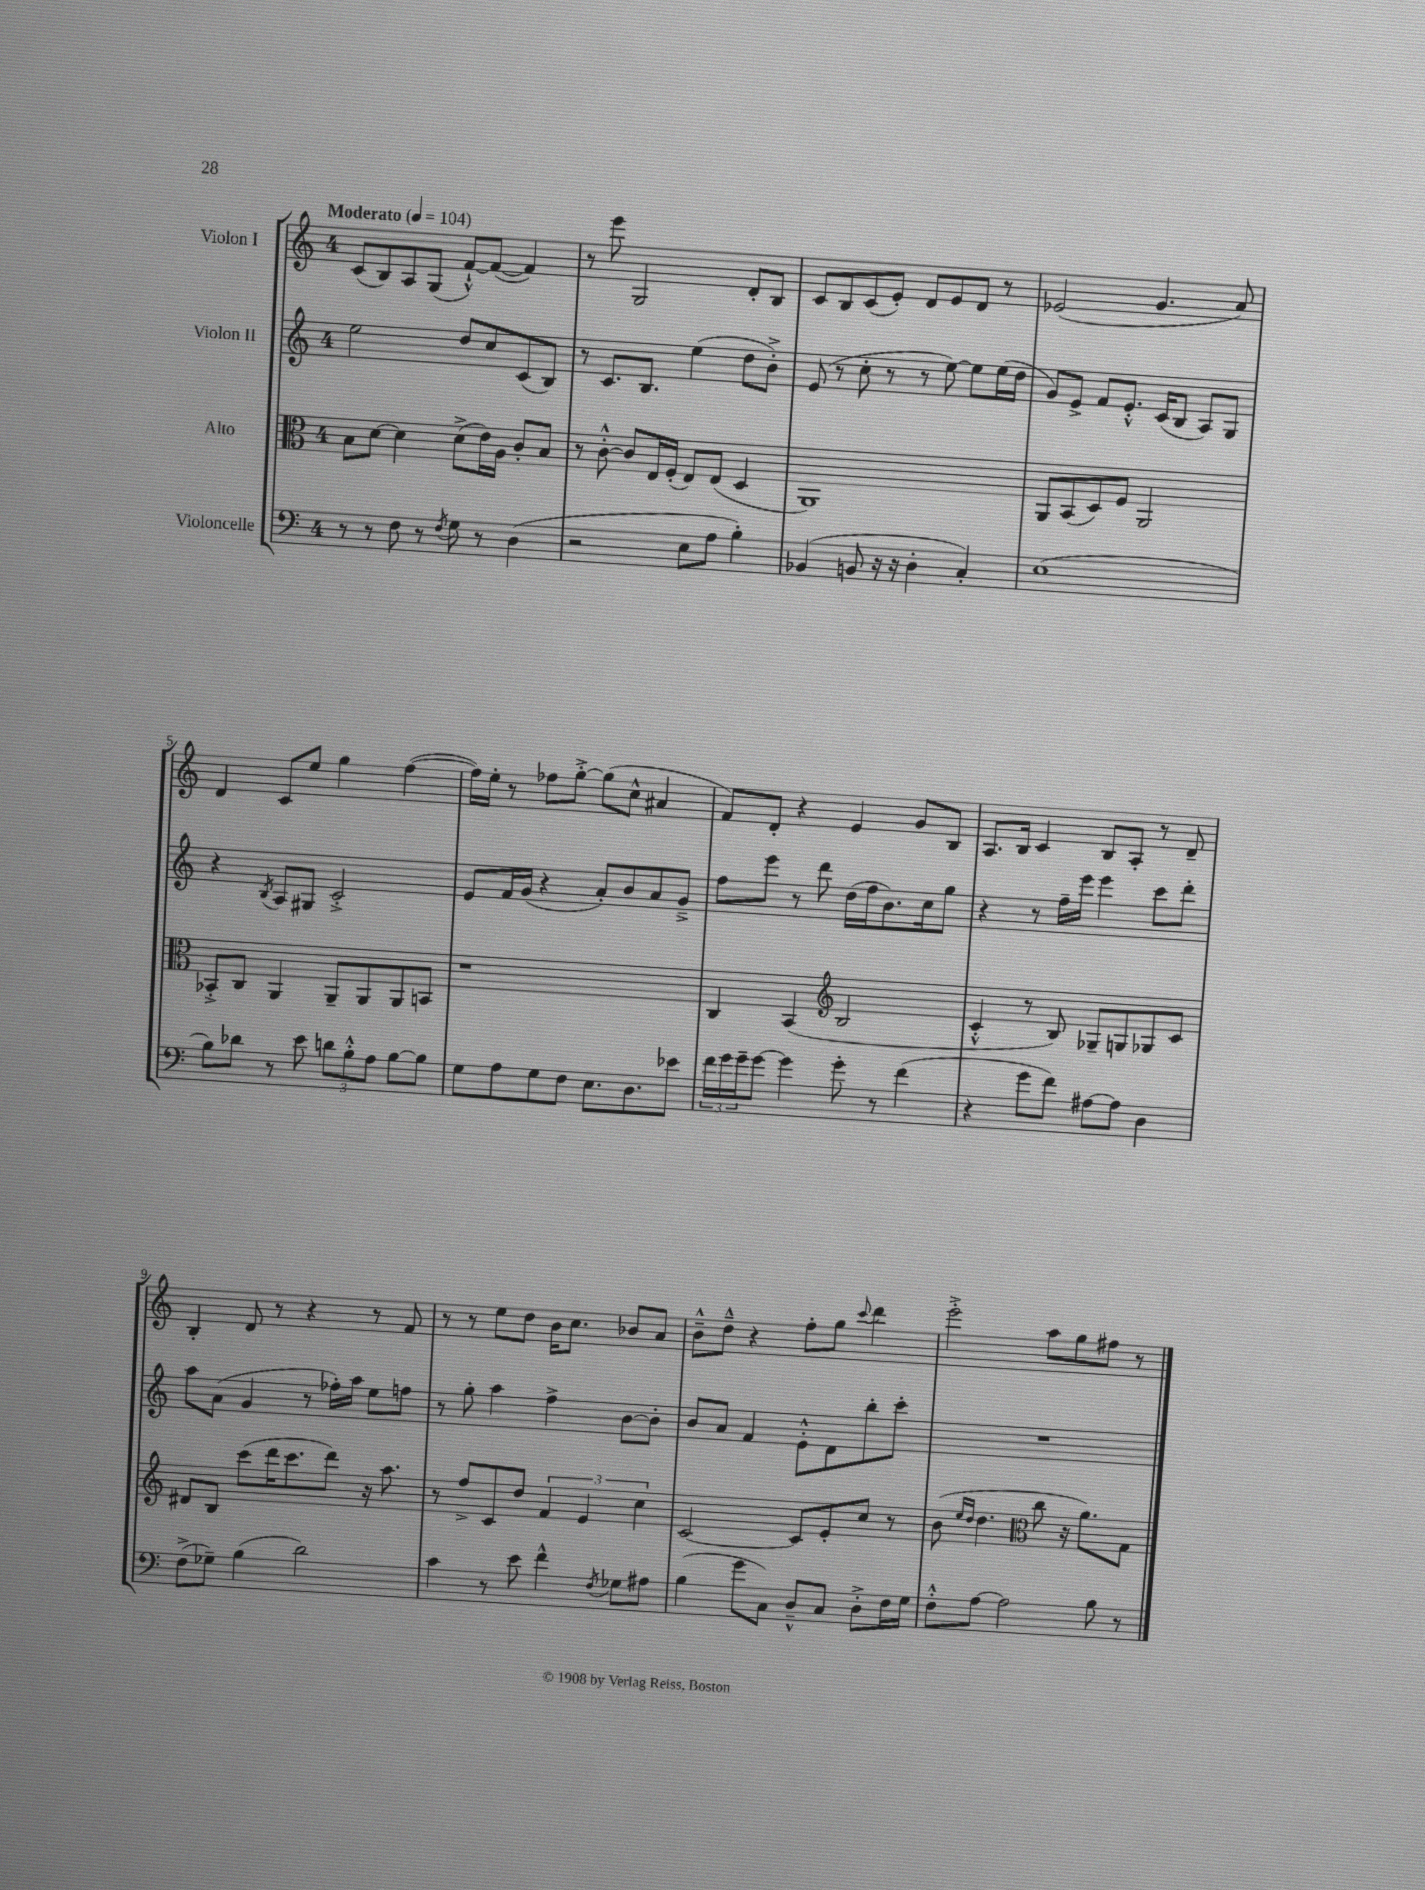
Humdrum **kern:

**kern	**kern	**kern	**kern
*part4	*part3	*part2	*part1
*staff4	*staff3	*staff2	*staff1
*I"Violoncelle	*I"Alto	*I"Violon II	*I"Violon I
*clefF4	*clefC3	*clefG2	*clefG2
*k[]	*k[]	*k[]	*k[]
*M4/4	*M4/4	*M4/4	*M4/4
*MM104	*MM104	*MM104	*MM104
=1	=1	=1	=1
!	!	!	!LO:TX:a:B:t=Moderato
8r	8B\L	2ee\	(8c/L
8r	[8d\J	.	8B/)
8F\	4d\]	.	8A/
8r	.	.	(8G/J
8qF/	.	.	.
8G\	(8d^\L	8dd/L	[8f`^^/L)
8r	16e\L)	8cc/	(8f/J_
.	16A\JJ	.	.
(4D\	8c'/L	(8c/	4f/])
.	8B/J	8B/J)	.
=2	=2	=2	=2
2r	8r	8r	8r
.	[8c'^^\	8.c/L	8eee\
.	8c/L]	.	2G/
.	.	8.B/J	.
.	16E/L	.	.
.	(16F'/JJ	.	.
8E\L	8E/L)	(4ee\	.
8A\J	(8E/J	.	.
4B'\)	4D/	8dd\L	8d'/L
.	.	8b'^\J)	8B/J
=3	=3	=3	=3
(4BB-X/	1AA)	(8e/	8c/L
.	.	8r	8B/
8BBn/	.	8cc'\	(8c/
16r	.	8r	8e'/J)
16r	.	.	.
4D'\	.	8r	8d/L
.	.	[8ee\)	8e/
4C'/)	.	8ee\L]	8d/J
.	.	(16ee\L	8r
.	.	16dd\JJ	.
=4	=4	=4	=4
(1E	8AA/L	8g/L)	(2e-X/
.	(8BB/	8e^/J	.
.	8D/)	8f/L	.
.	8F/J	8.e'^^/J	.
.	2AA/	.	4.g/
.	.	(16c/KL	.
.	.	8B/J	.
.	.	8A/L)	.
.	.	8G/J	8a/)
!!LO:LB:g=z
=5	=5	=5	=5
8B\L)	8BB-X'^/L	4r	4d/
8d-X\J	8C/J	.	.
.	.	8qB/	.
8r	4AA/	8A/L	8c/L
8e\	.	8G#X/J	8ee/J
12dn\L	8AA~/L	2c'^/	4gg\
12B'^^\	.	.	.
.	8AA/	.	.
12A\J	.	.	.
[8B\L	8AA/	.	([4ff\
8B\J]	8BBn/J	.	.
=6	=6	=6	=6
8G\L	1r	8e/L	16ff\LL])
.	.	.	16ee'\JJ
8A\	.	16f/L	8r
.	.	(16g/JJ	.
8G\	.	4r	8ff-X\L
8F\J	.	.	[8gg'^\J
8.E\L	.	8a'/L)	(8gg\L]
.	.	8b/	8cc^^\J
8.D\	.	.	.
.	.	8a/	4a#X/
8e-X\J	.	8g~^/J	.
=7	=7	=7	=7
24f\LL	4C/	8ff\L	8f/L)
24g\	.	.	.
24g~\J	.	.	.
[8g\J	.	8eee\J	8d'/J
4g\]	(4BB/	8r	4r
.	.	8ddd\	.
*	*clefG2	*	*
8g'\	2B/	(16dd\LL	4e/
.	.	16ff\J	.
8r	.	8.b\)	.
(4f\	.	.	8g/L
.	.	16cc\k	.
.	.	8gg\J	8B/J
=8	=8	=8	=8
4r	4c'^^/	4r	8.A/L
.	.	.	16B/Jk
8g\L	8r	8r	4c/
8f\J)	8B/)	16ff~\LL	.
.	.	16eee\JJ	.
[8A#X\L	8G-X~/L	4eee\	8B/L
8A#\J]	8Gn/	.	8A'/J
4D\	8G-X/	8ccc\L	8r
.	8c/J	8ddd'\J	8d~/
!!LO:LB:g=z
=9	=9	=9	=9
(8F^\L	8d#X/L	8aa\L	4B'/
8G-X~\J)	8B/J	(8a\J	.
(4B\	(8ccc\L	4g/	8d/
.	16ddd\K	.	8r
.	8.ccc\	.	.
2d\)	.	8r	4r
.	8ddd\J)	16ff-X'\LL)	.
.	.	16aa\JJ	.
.	16r	8ee\L	8r
.	8.aa\	.	.
.	.	8ffn\J	8f/
=10	=10	=10	=10
4c\	8r	8r	8r
.	8ff^/L	8gg'\	8r
8r	8c/	4aa\	8ee\L
8e\	8dd/J	.	8dd\J
4f^^\	6f/	4ff^\	16b\KL
.	.	.	8.cc\J
.	6e/	.	.
8qF/	.	.	.
8G-X\L	.	[8b\L	8b-X/L
.	6cc\	.	.
8A#X\J	.	8b'\J]	8a/J
=11	=11	=11	=11
(4B\	[2c/	8b/L	8b~^^\L
.	.	8a/J	8dd~^^\J
8g\L	.	4f/	4r
8C\J)	.	.	.
8D~^^/L	8c/L]	8e'^^\L	8ff'\L
8C/J	8e'/	8d\	8gg\J
.	.	.	8qqccc/
8D'^\L	8cc/J	8bb'\	4ddd\
16F\L	8r	8ccc'\J	.
16G\JJ	.	.	.
=12	=12	=12	=12
8F'^^\L	(8b\	1r	2eee'^\
.	16qqee/LL	.	.
.	16qqdd/JJ	.	.
[8A\J	4.dd\	.	.
2A\]	.	.	.
*	*clefC3	*	*
.	8cc\	.	8aa\L
.	16r	.	8gg\
.	8.a\L)	.	.
8B\	.	.	8ff#X\J
8r	8G\J	.	8r
==	==	==	==
*-	*-	*-	*-
